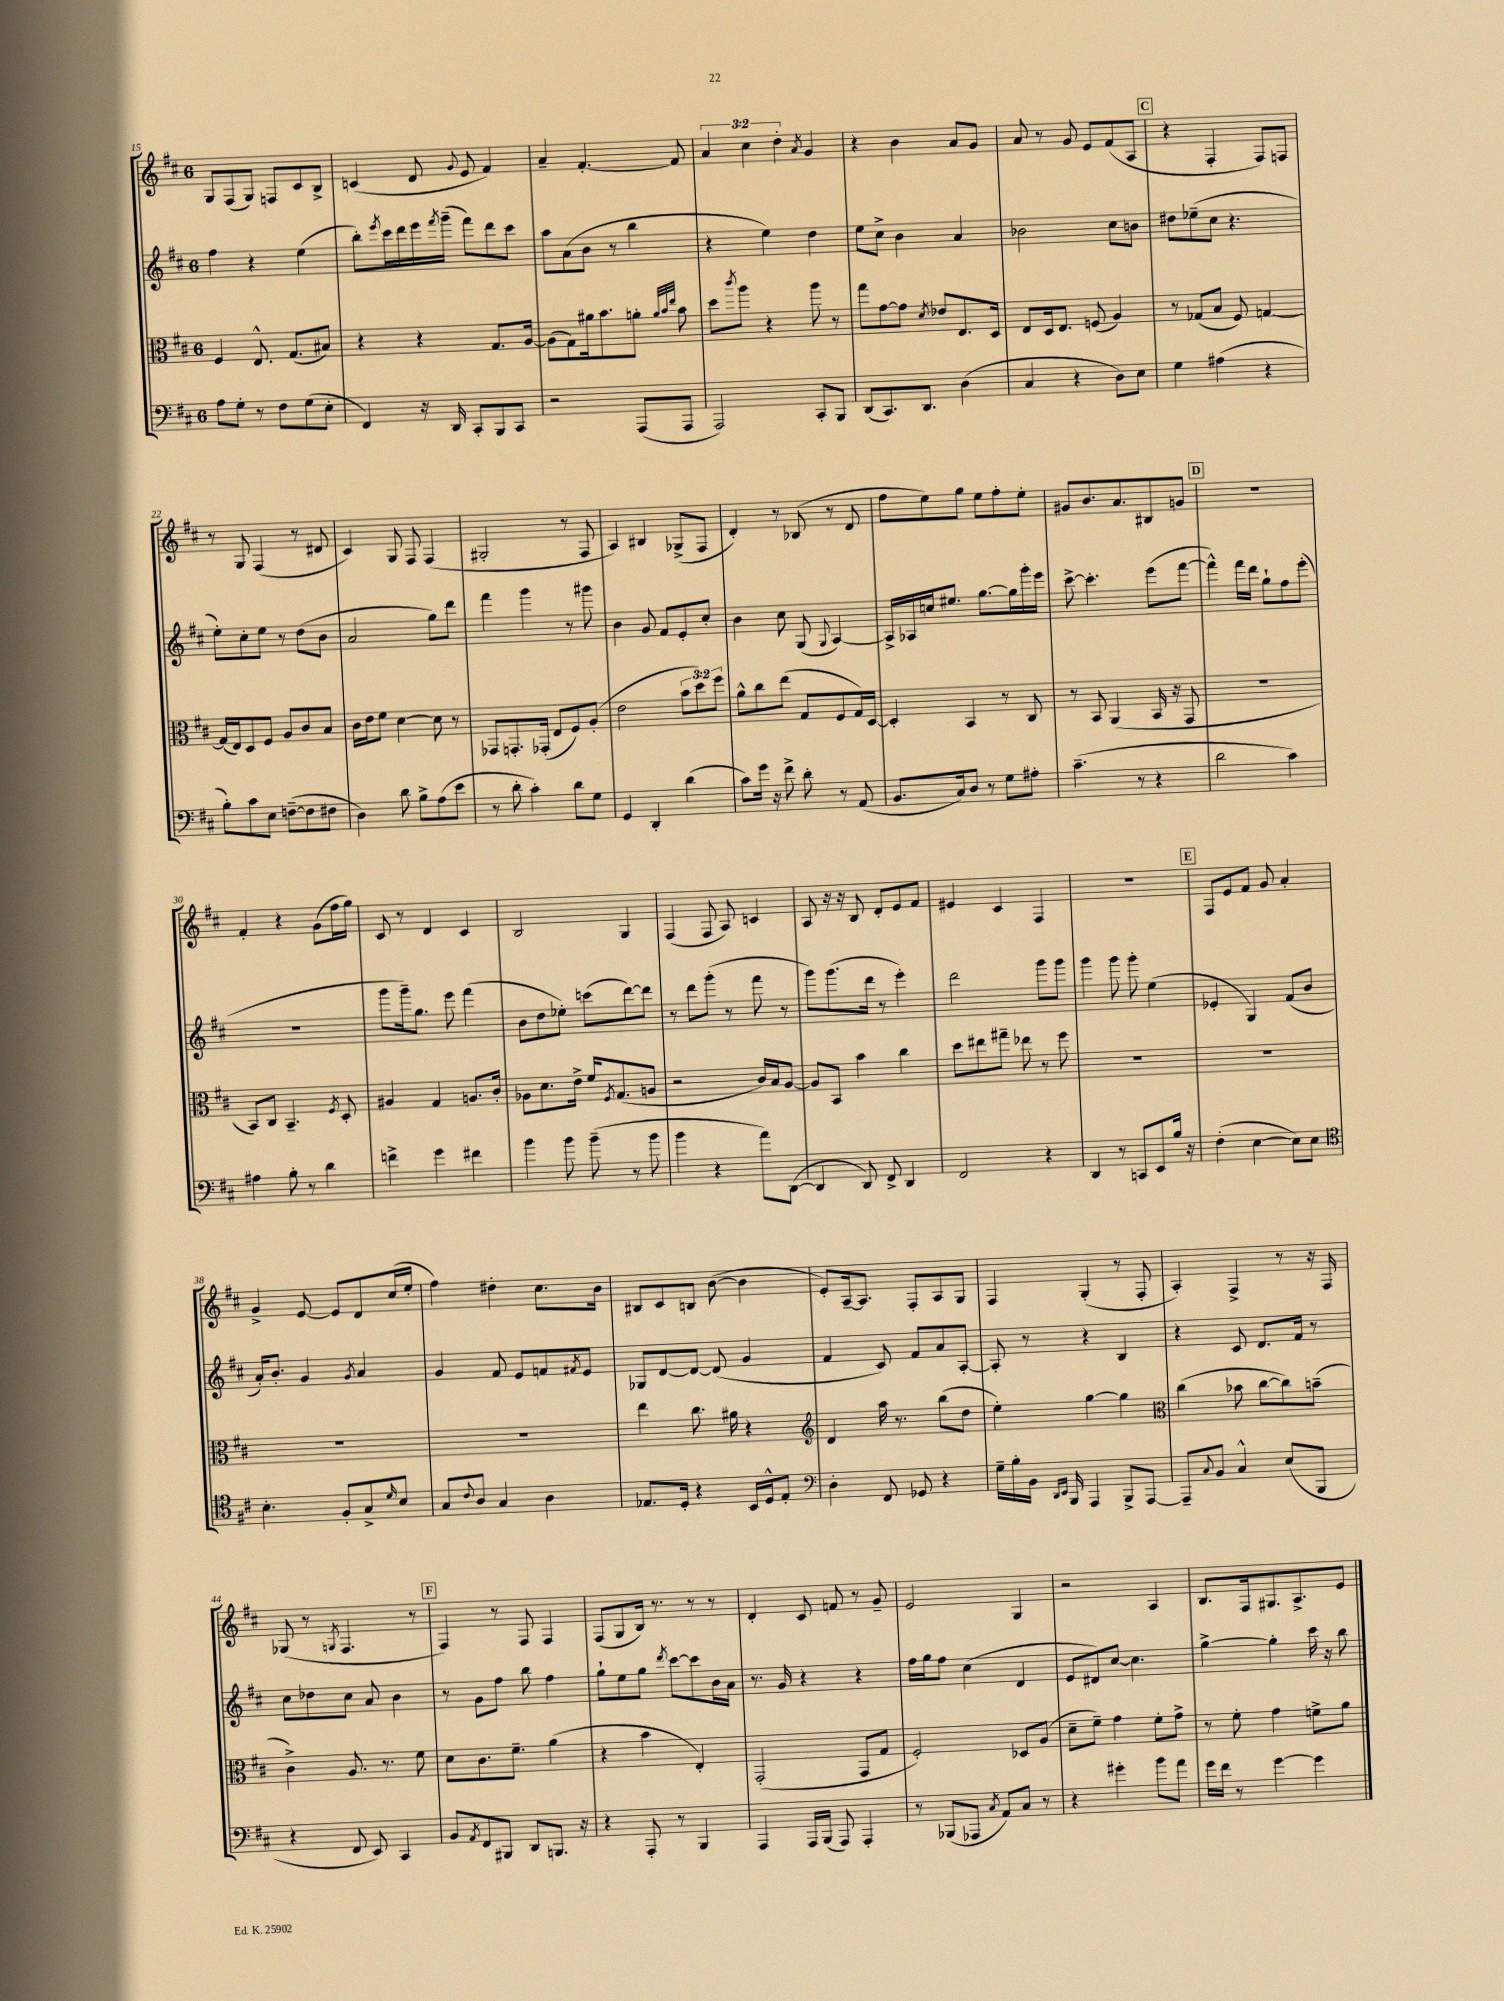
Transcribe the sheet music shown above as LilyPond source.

<<
\new StaffGroup <<
\new Staff = "s0" {
    \clef treble \key d \major \once \override Staff.TimeSignature.style = #'single-digit \time 6/8 \override Staff.TupletNumber.text = #tuplet-number::calc-fraction-text
    g8 fis8( g8) f8 cis'8 b8-> |
    c'4( d'8 \appoggiatura { g'8 } e'8 fis'4) |
    a'4-- fis'4.~-. fis'8 |
    \tuplet 3/2 { a'4 cis''4 d''4-. } \acciaccatura { a'8 } g'4 |
    r4 b'4 a'8 g'8 |
    a'8 r8 g'8 e'8 fis'8( a8 |
    \mark \markup { \box "C" } r4 fis4-. fis8) f8 |
    r8 g8 fis4( r8 dis'8 |
    cis'4) g8 fis8 fis4( |
    gis2-. r8 fis8 |
    a4) bis4 ges8->( fis8 |
    d'4-.) r8 bes8( r8 d'8 |
    fis''8 e''8) g''8 e''8 fis''8-. e''8-. |
    gis'8 b'8. a'8. bis8 g'8 |
    \mark \markup { \box "D" } R2. |
    fis'4-. r4 g'8( fis''16 g''16) |
    cis'8 r8 d'4 cis'4 |
    b2 g4 |
    fis4( fis8 a8) c'4 |
    a8 r16 r16 b8 d'8-. e'8 fis'8 |
    eis'4 cis'4 fis4 |
    R2. |
    \mark \markup { \box "E" } fis8 e'8 fis'8 g'8 a'4-. |
    g'4-> e'8~ e'8 d'8 cis''16( e''16-. |
    fis''4) dis''4-. cis''8. b'16 |
    bis8 cis'8 b8 b'8~( b'4 |
    e'8-.) a16~-- a8. fis8-. a8 g8 |
    fis4 g4-.( r8 fis8-. |
    a4-.) fis4-> r8 r16 fis16 |
    ges8( r8 \acciaccatura { g8 } fis4. r8 |
    \mark \markup { \box "F" } fis4) r8 fis8 fis4 |
    fis8( g8 b16) r8. r8 r8 |
    d'4-. cis'8 f'8 r8 g'8-- |
    e'2 g4 |
    r2 a4 |
    b8. fis16 gis8. a8.-> e'8 \bar "|." |
}
\new Staff = "s1" {
    \clef treble \key d \major \once \override Staff.TimeSignature.style = #'single-digit \time 6/8
    fis''4 r4 e''4( |
    b''8-.) \acciaccatura { e'''8 } cis'''16 d'''16 e'''16 \acciaccatura { fis'''8 } g'''16--( fis'''8) d'''8 cis'''8 |
    a''8 a'8( b'8 r8 b''4 |
    r4 e''4) d''4 |
    e''8 cis''8-> b'4 a'4 |
    bes'2 cis''8 b'8 |
    \mark \markup { \box "C" } dis''8 ees''8--( cis''8 r4. |
    e''8-.) cis''8-. e''8 r8 d''8( b'8 |
    a'2 g''8) d'''8 |
    fis'''4 g'''4 r8 gis'''8 |
    b'4 g'8 fis'8 e'8-. cis''8-. |
    b'4 cis''8 g8( \appoggiatura { g8 } a4~) |
    a16-> aes16 c''16 eis''8. g''8.~ g''16 g'''16-. e'''16 |
    cis'''8~-> cis'''4.-. e'''8( fis'''8~ |
    \mark \markup { \box "D" } fis'''4-^) fis'''16 d'''16 g''8-! fis''8 e'''8-.( |
    R2. |
    g'''8 g'''16--) g''8. e'''8 fis'''4( |
    b'8 d''8 ees''8-.) c'''8( d'''8~) d'''8 |
    r8 d'''8 g'''8-.( r8 fis'''8 r8 |
    g'''8) g'''8.( d'''16 r8 e'''4-.) |
    d'''2 g'''8 g'''8 |
    g'''4 g'''8 g'''8-. e''4( |
    \mark \markup { \box "E" } ees'4-. g4) fis'8( b'8 |
    a'16-.) b'8.-. g'4 \acciaccatura { g'8 } a'4 |
    g'4 fis'8 e'8 f'8 \acciaccatura { fis'8 } e'8 |
    ges8 d'8~ d'8~ d'8( g'4 |
    fis'4 cis'8) fis'8 a'8 a8~-. |
    a8-. r8 r4 b4 |
    r4 cis'8 d'8. fis'16 r8 |
    cis''8 des''8 cis''8 a'8 b'4 |
    \mark \markup { \box "F" } r8 g'8 fis''8 b''8 fis''4 |
    g''8-! e''8 g''8 \acciaccatura { d'''8 } cis'''8~ cis'''8 b'16 a'16 |
    r8. g'16 r4 r4 |
    fis''16 g''16 fis''8 cis''4( d'4 |
    e'8 dis'8) cis''8~ cis''4. |
    g''4~-> g''4-. cis'''16 r16 b''8 \bar "|." |
}
\new Staff = "s2" {
    \clef alto \key d \major \once \override Staff.TimeSignature.style = #'single-digit \time 6/8 \override Staff.TupletNumber.text = #tuplet-number::calc-fraction-text
    fis4 e8.-^ g8.( bis8) |
    r4 r4 g8. a16~ |
    a8( g8) ais'16 b'8. a'8-. \grace { a'32 b'32 e''32 } b'8 |
    d''8 \acciaccatura { cis'''8 } a''8 r4 a''8 r8 |
    g''8 g'8~ g'8 \acciaccatura { d'8 } ees'8 e8. d16 |
    e8 d16 e8. f8( a4) |
    \mark \markup { \box "C" } r8 ges8( b8 fis8) g4~ |
    g16( e16) d8 fis8 a8 cis'8 b8 |
    cis'16 e'16 fis'8 d'4~ d'8 r8 |
    ges,8 g,8.-. ges,16-.( e8 fis8) a8-.( |
    e'2 \tuplet 3/2 { b'8 d''8) fis''8 } |
    a'8-^ cis''8 e''8( g8 fis8 g16) d16~ |
    d4-. b,4 r8 cis8 |
    r8 b,8 a,4( b,16 r16 g,8 |
    \mark \markup { \box "D" } R2. |
    b,8) cis8 b,4.-- \acciaccatura { fis8 } d8-. |
    ais4 g4 a8. cis'16-. |
    aes8 d'8. e'16-> fis'16 \acciaccatura { fis8 } g8.( a8 |
    r2 cis'16) b16 a8~ |
    a8 b,8 b'4 cis''4 |
    d''8 eis''8 gis''8-- ees''8 r8 fis''8 |
    R2. |
    \mark \markup { \box "E" } R2. |
    R2. |
    R2. |
    e''4 cis''8. ais'16 r4 |
    \clef treble d'4 a''16 r8. b''8( d''8 |
    e''4-.) g''4~ g''4 |
    \clef alto cis''4( bes'8 cis''8~ cis''8) b'8--( |
    cis'4->) a8. r8. fis'8 |
    \mark \markup { \box "F" } d'8 cis'8. fis'8.-- a'4( |
    r4 b'4 e4-.) |
    g,2-.( g,8 g8 |
    fis2-.) des8 a8( |
    d'8-- fis'8--) g'4 fis'8-. g'8-> |
    r8 fis'8-. g'4 f'8-> a'8 \bar "|." |
}
\new Staff = "s3" {
    \clef bass \key d \major \once \override Staff.TimeSignature.style = #'single-digit \time 6/8
    a8 g8-. r8 fis8 g8( e8-. |
    fis,4) r16 d,16 cis,8-. b,,8 cis,8 |
    r2 a,,8( a,,8 |
    a,,2) cis,8-. b,,8 |
    d,8( cis,8.) d,8. d4( |
    cis4 r4 d8) e8 |
    \mark \markup { \box "C" } g4 ais4( r4 |
    b8-.) cis'8 e8 f8~--( f8 fis8 |
    d4) d'8 b8-> a8( e'8 |
    r8 d'8-. cis'4-.) d'8 g8 |
    g,4 d,4-. d'4( |
    cis'8) g'16 r16 fis'8-> d'8-. r8 a,8( |
    b,8. cis16) d8 r8 g8 ais8-. |
    cis'4.--( r8 r4 |
    \mark \markup { \box "D" } d'2 cis'4) |
    ais4 b8-. r8 d'4 |
    f'4-> g'4 fis'4 |
    b'4 b'8 b'8--( r8 b'8 |
    b'4 r4 a'8) d,8~( |
    d,4 d,8) fis,8-> d,4 |
    fis,2 r4 |
    d,4 r8 c,8 e,8 b16 r16 |
    \mark \markup { \box "E" } fis4-.( e4~ e8) e8 |
    \clef tenor b4.-. fis8-. g8-> \grace { d'16 } b8 |
    g8 \appoggiatura { cis'8 } a8 g4 a4 |
    ees8. d16-. r4 b,16 d16-^ ees8-. |
    \clef bass d4-. fis,8 ges,8 r4 |
    g16-- b16-. b,16 \grace { d,16 e,16 } b,,16 a,,4 b,,8-> a,,8~ |
    a,,8-- \appoggiatura { cis8 } b,8 cis4-^ e8( b,,8 |
    r4 fis,8 e,8) cis,4 |
    \mark \markup { \box "F" } b,8 \acciaccatura { a,8 } fis,8 bis,,8 d,8 b,,8. r16 |
    r4 a,,8-. r8 b,,4 |
    a,,4 a,,16 b,,16( a,,8) a,,4-. |
    r8 bes,,8( aes,,8 \acciaccatura { cis8 } a,8) cis8 r8 |
    r4 gis'4-. b'8 a'8 |
    g'16 fis'16 r8 g'4~ g'4 \bar "|." |
}
>>
>>
\layout { \context { \Score currentBarNumber = #15 } }
